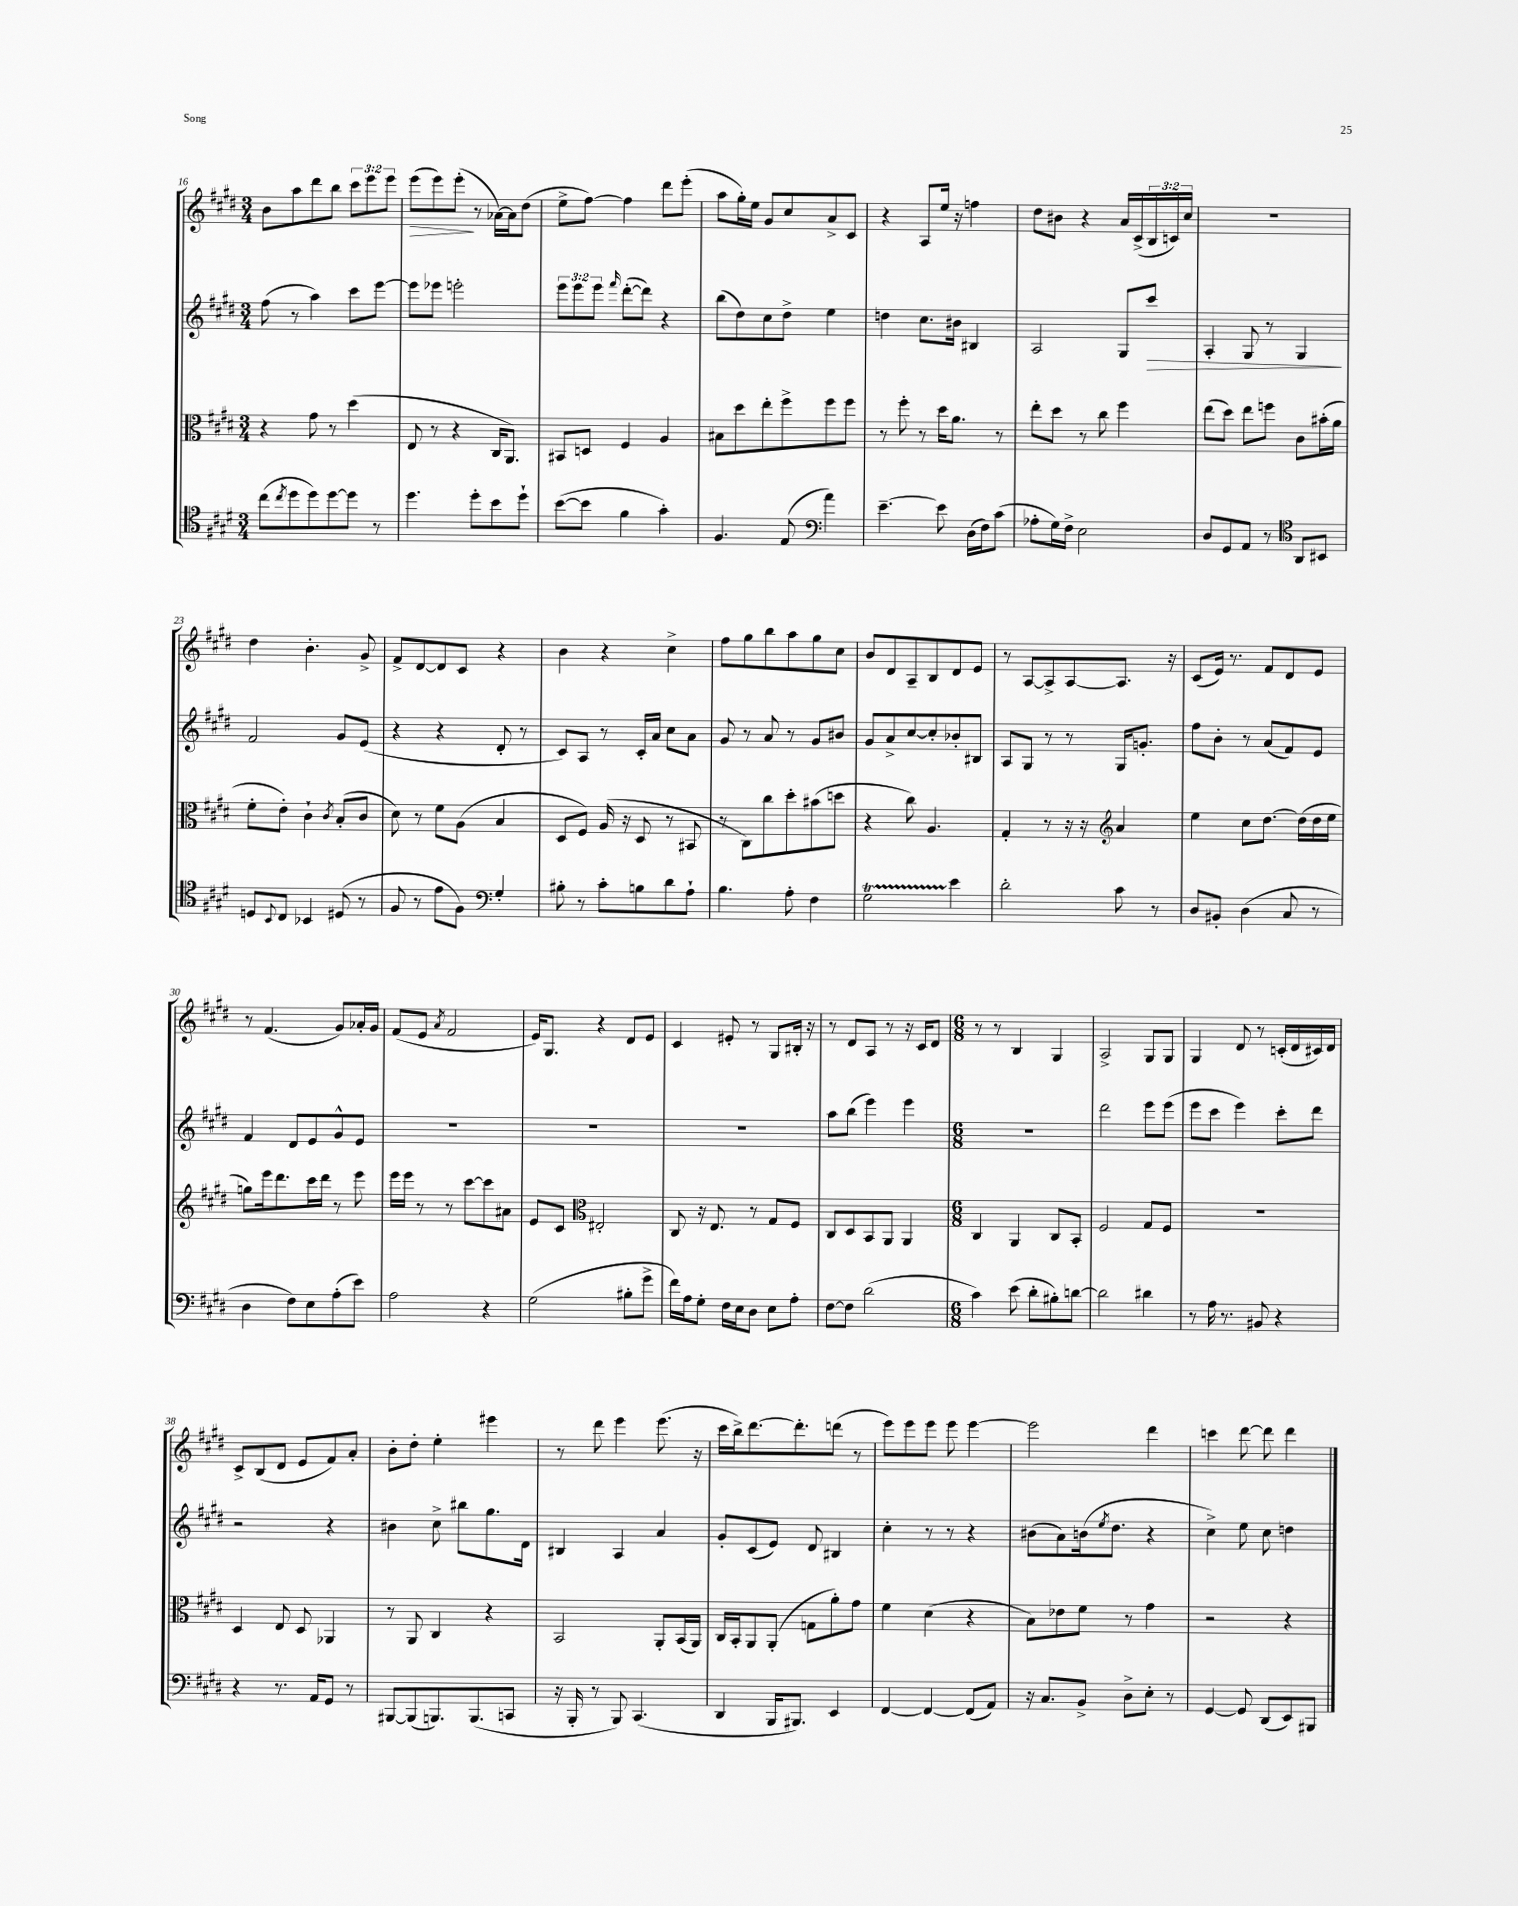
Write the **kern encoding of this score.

**kern	**kern	**kern	**kern
*staff4	*staff3	*staff2	*staff1
*clefC4	*clefC3	*clefG2	*clefG2
*k[f#c#g#d#]	*k[f#c#g#d#]	*k[f#c#g#d#]	*k[f#c#g#d#]
*M3/4	*M3/4	*M3/4	*M3/4
(8cc#\L	4r	(8ff#\	8b\L
8qcc#/	.	.	.
8dd#\	.	8r	8aa\
8dd#\)	8g#\	4aa\)	8ddd#\
[8dd#\	8r	.	8bb\J
8dd#\]J	(4dd#\	8ccc#\L	12ccc#\L
.	.	.	12eee\
8r	.	[8eee\J	.
.	.	.	12eee\J
=	=	=	=
4.dd#\	8E/	8eee\]L	(8eee\L
.	8r	8eee-\J	8eee\)
.	4r	2eee'\	(8eee'\J
8dd#'\L	.	.	8r
8b\	16C#/LK	.	[16a-\LL)
.	8.AA/J)	.	16a-\]J
8dd#`\J	.	.	(8dd#\J
=	=	=	=
([8b\L	8BB#/L	12eee\L	8ee^\L
.	.	12eee\	.
8b\]J	8D/J	.	[8ff#\J)
.	.	12eee\J	.
.	.	16qqfff#/	.
4f#\	4F#/	([8ddd#'\L	4ff#\]
.	.	8ddd#\]J)	.
4g#'\)	4A/	4r	8ddd#\L
.	.	.	(8eee'\J
=	=	=	=
4.F#/	8B#\L	(8bb\L	8aa\L
.	8dd#\	8dd#\)	16gg#'\L)
.	.	.	16ee\JJ
.	8ee'\	8cc#\	8g#/L
(8E/	8ff#^\	8dd#^\J	8cc#/
4a\)	8ff#\	4ee\	8a^/
.	8ff#\J	.	8c#/J
=	=	=	=
*clefF4	*	*	*
[4.e~\	8r	4dd\	4r
.	8ff#'\	.	.
.	8r	8.cc#\L	8A/L
8e\]	16dd#\LK	.	16ee/Jk
.	8.a\J	16b#\Jk	16r
(16D#\LL	.	4B#/	4ff\
16F#\J)	.	.	.
(8c#\J	8r	.	.
=	=	=	=
8A-'\L	8ee'\L	2A/	8dd#\L
16G#\L)	8dd#\J	.	8b#\J
16F#^\JJ	.	.	.
2E\	8r	.	4r
.	8cc#\	.	.
.	4ff#\	8G#/L	16a/LL
.	.	.	(16c#^/
.	.	8ccc#/J	24B/
.	.	.	24c/)
.	.	.	24cc#/JJ
=	=	=	=
8D#/L	(8ee\L	4A'/	2.r
8GG#/	8dd#\J)	.	.
8AA/J	8ee\L	8G#/	.
8r	8ff\J	8r	.
8AA/L	8c#\L	4G#/	.
8BB#/J	(16b#'\L	.	.
.	16a\JJ	.	.
=	=	=	=
*clefC4	*	*	*
8D/L	8f#'\L	2f#/	4dd#\
8qqBB/	.	.	.
8C#/J	8e'\J)	.	.
4BB-/	4c#`\	.	4.b'\
.	8qc#/	.	.
(8D#/	(8B'/L	8g#/L	.
8r	8c#/J	(8e/J	8g#^/
=	=	=	=
8F#/	8d#\)	4r	8f#^/L
8r	8r	.	[8d#/
8e\L	8f#\L	4r	8d#/]
8F#\J)	(8A\J	.	8c#/J
4G#'/	4B/	8d#'/	4r
.	.	8r	.
=	=	=	=
*clefF4	*	*	*
8B#'\	8D#/L	8c#/L)	4b\
8r	8F#/J)	8A/J	.
8c#'\L	(16A/	8r	4r
.	16r	.	.
8B\	8D#/	16c#'/LL	.
.	.	16a/JJ	.
8d#\	8r	8cc#\L	4cc#^\
8A`\J	8BB#/	8a\J	.
=	=	=	=
4.B\	8r	8g#/	8ff#\L
.	8C#\L)	8r	8gg#\
.	8cc#\	8a/	8bb\
8A'\	8dd#'\	8r	8aa\
4F#\	(8b#\	8g#/L	8gg#\
.	8dd\J	8b#/J	8cc#\J
=	=	=	=
2G#\	4r	8g#/L	8b/L
.	.	8a^/	8d#/
.	8cc#\)	[8cc#/	8A~/
.	4.A/	8cc#'/]	8B/
4e\	.	8b-'/	8d#/
.	.	8B#/J	8e/J
=	=	=	=
2d#'\	4G#'/	8A/L	8r
.	.	8G#/J	[8A/L
.	8r	8r	8A^/]
.	16r	8r	[8A/
.	16r	.	.
*	*clefG2	*	*
8c#\	4a/	16G#/LK	8.A/]J
.	.	8.g'/J	.
8r	.	.	.
.	.	.	16r
=	=	=	=
8D#/L	4ee\	8ff#\L	(8c#/L
8BB#'/J	.	8b'\J	16e/Jk)
.	.	.	8.r
(4D#\	8cc#\L	8r	.
.	[8.dd#\J	(8a/L	8f#/L
8C#/	.	8f#/)	8d#/
.	(16dd#\]LL	.	.
8r	16dd#\	8e/J	8e/J
.	16ee\JJ	.	.
=	=	=	=
4D#\	8gg\L)	4f#/	8r
.	16eee\k	.	(4.f#/
.	8.ddd#\	.	.
8F#\L)	.	8d#/L	.
8E\	16ccc#\L	8e/	.
.	16ddd#\JJ	.	.
(8A'\	8r	8g#^^/	8g#/L)
8e\J)	8eee\	8e/J	16a-'/L
.	.	.	16g#/JJ
=	=	=	=
2A\	16eee\LL	2.r	(8f#/L
.	16eee\JJ	.	.
.	8r	.	8e/J
.	.	.	8qa/
.	8r	.	2f#/
.	[8ccc#\L	.	.
4r	8ccc#\]	.	.
.	8a#\J	.	.
=	=	=	=
(2G#\	8e/L	2.r	16e/LK)
.	.	.	8.G#/J
.	8c#/J	.	.
*	*clefC3	*	*
.	2E#'/	.	4r
8B#'\L	.	.	8d#/L
8g#^\J	.	.	8e/J
=	=	=	=
16f#\LL)	8C#/	2.r	4c#/
16A\J	.	.	.
8G#'\J	16r	.	.
.	8.E/	.	.
16F#\LL	.	.	8e#'/
16E\J	.	.	.
8D#\J	8r	.	8r
8E\L	8G#/L	.	8G#/L
8A'\J	8F#/J	.	16B#'/Jk
.	.	.	16r
=	=	=	=
[8F#\L	8C#/L	8aa\L	8r
8F#\]J	8D#/	(8bb\J	8d#/L
(2d#\	8BB/	4eee\)	8A/J
.	8AA/J	.	8r
.	4AA/	4eee\	16r
.	.	.	16c#/LK
.	.	.	8d#/J
=	=	=	=
*M6/8	*M6/8	*M6/8	*M6/8
4c#\)	4C#/	2.r	8r
.	.	.	8r
(8e\	4AA/	.	4B/
8d#'\L	.	.	.
8B#'\)	8C#/L	.	4G#/
[8d\J	8BB'/J	.	.
=	=	=	=
2d\]	2F#/	2ddd#\	2A^/
4d#\	8G#/L	8eee\L	8G#/L
.	8F#/J	(8eee\J	8G#/J
=	=	=	=
8r	2.r	8eee\L	4G#/
16A\	.	8ccc#\J	.
8.r	.	.	.
.	.	4eee\)	8d#/
8BB#/	.	.	8r
4r	.	8ccc#'\L	(16c'/LL
.	.	.	16d#/
.	.	8ddd#\J	16c#/)
.	.	.	16d#/JJ
=	=	=	=
4r	4D#/	2r	8c#^/L
.	.	.	(8B/
8.r	8E/	.	8d#/J
.	8D#/	.	8e/L
16AA/LK	.	.	.
8GG#/J	4AA-/	4r	8f#/)
8r	.	.	8a'/J
=	=	=	=
[8BBB#/L	8r	4b#\	8b'\L
(8BBB#/]	8AA/	.	8dd#'\J
8.BBB/)	4C#/	8cc#^\	4ee'\
.	.	8bb#\L	.
(8.BBB/	.	.	.
.	4r	8.gg#\	4eee#\
8CC/J	.	.	.
.	.	16d#\Jk	.
=	=	=	=
16r	2BB/	4B#/	8r
16BBB'/	.	.	.
8r	.	.	8ddd#\
8BBB/)	.	4A/	4eee\
(4.CC#/	.	.	.
.	8AA'/L	4a/	(8.eee\
.	(16BB/L	.	.
.	16AA/JJ)	.	16r
=	=	=	=
4DD#/	16C#/LL	8g#'/L	16ccc#\LL
.	16BB'/J	.	16bb^\J)
.	8AA/	(8c#/	[8.ddd#\
16BBB/LK	(8AA'/J	8e/J)	.
8.BBB#/J)	.	.	8.ddd#'\]
.	8G\L	8d#/	.
4EE/	8a'\)	4B#/	(8ddd\J
.	8g#\J	.	8r
=	=	=	=
[4FF#/	4f#\	4cc#'\	8eee\L)
.	.	.	8eee\
4FF#/_	(4d#\	8r	8eee\J
.	.	8r	8eee\
(8FF#/]L	4r	4r	[4eee\
8AA/J)	.	.	.
=	=	=	=
16r	8B\L)	(8b#\L	2eee\]
8.C#/L	.	.	.
.	8e-\	8a\)	.
8BB^/J	8f#\J	(16b\k	.
.	.	8qee/	.
.	.	8.dd#\J	.
8D#^\L	8r	.	.
8E'\J	4g#\	4r	4ddd#\
8r	.	.	.
=	=	=	=
[4GG#/	2r	4cc#^\)	4ccc\
8GG#/]	.	8ee\	[8ddd#\
(8DD#/L	.	8cc#\	8ddd#\]
8EE/)	4r	4dd\	4ddd#\
8BBB#/J	.	.	.
==	==	==	==
*-	*-	*-	*-
